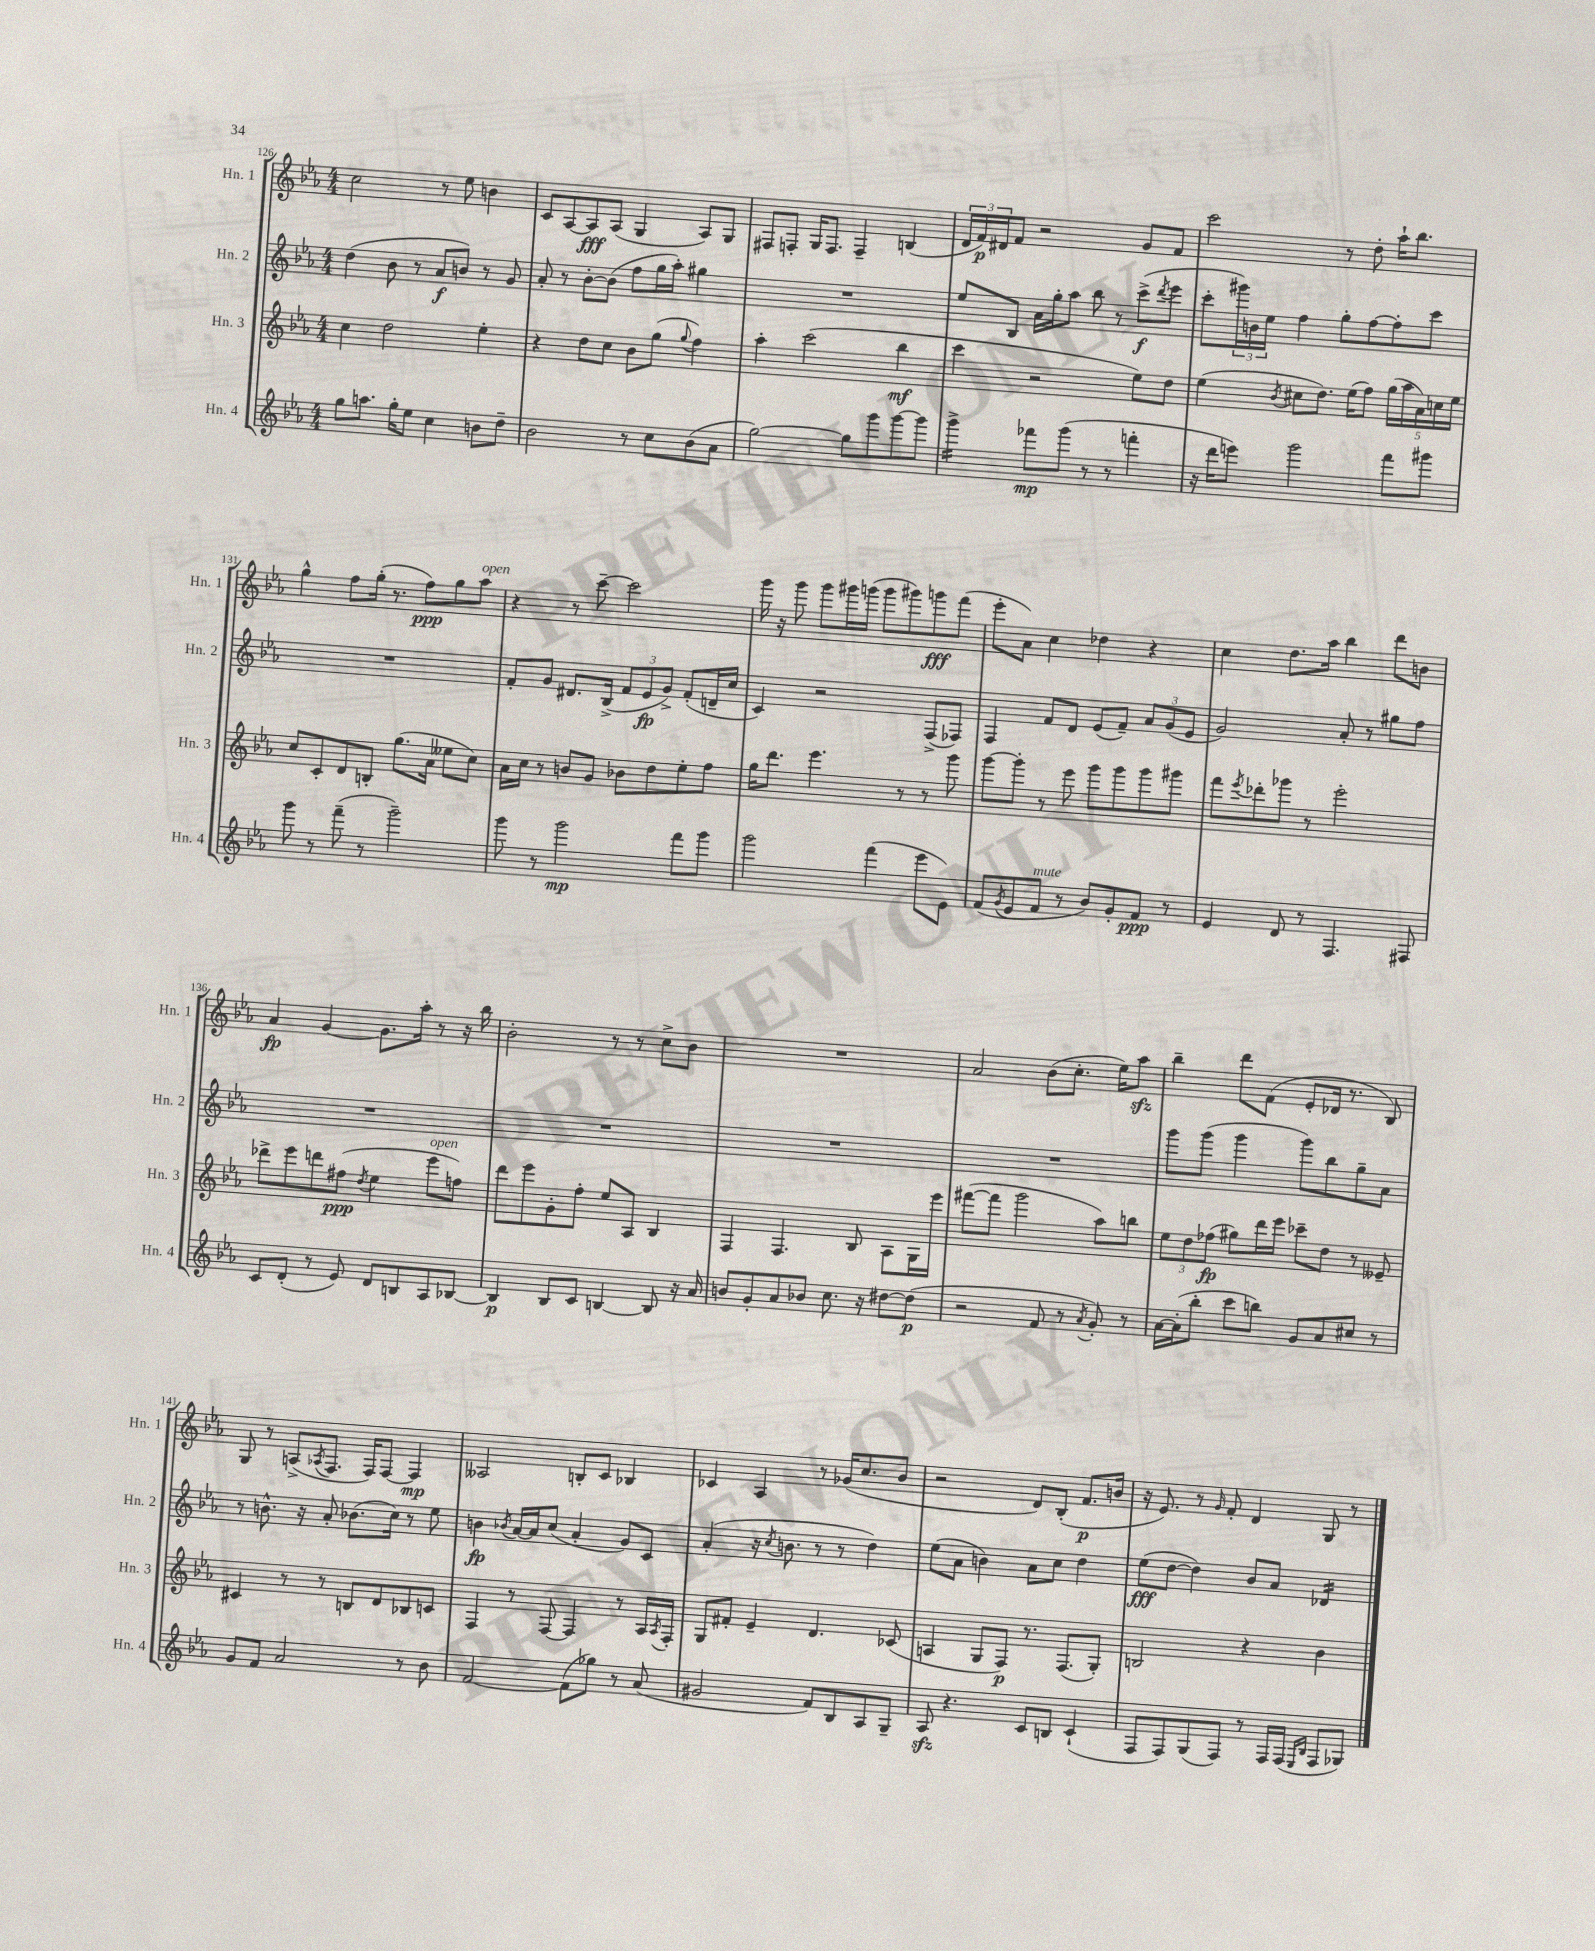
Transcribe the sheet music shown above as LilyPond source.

<<
\new StaffGroup <<
\new Staff = "s0" \with { instrumentName = "Hn. 1" shortInstrumentName = "Hn. 1" } {
    \clef treble \key ees \major \numericTimeSignature \time 4/4
    c''2 r8 ees''8 b'4 |
    c'8 aes8~ aes8\fff aes8( g4 aes8) g8 |
    fis8 f8-. g16 f8. f4-- b4( |
    \tuplet 3/2 { d'16 f'16\p) dis'16 } f'8 r2 g'8 f'8 |
    c'''2 r8 d''8-. aes''16-! bes''8. |
    g''4-^ f''8 g''16-.( r8. f''8\ppp) g''8 aes''8^\markup { \italic "open" } |
    r4 r8 c'''8~-- c'''2 |
    g'''16 r16 g'''8 g'''8 gis'''16 g'''16( g'''8 gis'''8) g'''8\fff f'''8( |
    ees'''8-. aes'8) c''4 des''4 r4 |
    c''4 d''8. aes''16 bes''4 d'''8 b'8 |
    aes'4\fp g'4~ g'8. aes''16-. r8 r16 bes''16 |
    bes'2-. r8 r8 c''8-> bes'8 |
    R1 |
    aes'2 bes'8( c''8.-. ees''16) aes''8\sfz |
    bes''4-- d'''8 f'8( ees'8-. des'16 r8. bes8) |
    g8 r8 a8->( \acciaccatura { aes8 } f8. f16) f8~ f4\mp |
    aeses2 b8-. c'8 bes4 |
    ces'4 aes4 r8 ges'16( c''8. bes'8 |
    r2 d'8) bes8-.( f'8.\p b'16 |
    r16 ees'8.) r8 \grace { g'16 } f'8-. d'4 g8 r8 \bar "|." |
}
\new Staff = "s1" \with { instrumentName = "Hn. 2" shortInstrumentName = "Hn. 2" } {
    \clef treble \key ees \major \numericTimeSignature \time 4/4
    d''4( bes'8 r8 aes'8\f b'8) r8 g'8 |
    aes'8-. r8 bes'8~-. bes'8( f''8 g''16 aes''16-.) gis''4 |
    R1 |
    ees''8 bes8 aes'16 g''16-. aes''8 bes''8 r8 c'''8->\f( \acciaccatura { d'''8 } ees'''8 |
    c'''8-. \tuplet 3/2 { gis'''16) b'16 ees''16 } f''4 g''8-. f''8~ f''8-. c'''8 |
    R1 |
    f'8-. g'8 dis'8. bes16->( \tuplet 3/2 { f'8 ees'8\fp g'8->) } f'8-.( d'16-- c''16 |
    c'4) r2 f8->( fes8) |
    f4 f'8 d'8 ees'8( f'8--) \tuplet 3/2 { aes'8 g'8( ees'8 } |
    g'2) aes'8-. r8 gis''8 f''8 |
    R1 |
    R1 |
    R1 |
    R1 |
    g'''8 g'''8( g'''4 g'''8) bes''8 g''8-- aes'8 |
    r8 b'8.-^ r16 aes'8-. bes'8.( c''16) r8 ees''8 |
    b'4\fp \acciaccatura { bes'8 } aes'16~ aes'16 c''8( aes'4-. g'8) c'8 |
    aes'4-.( r16 \acciaccatura { c''8 } b'8. r8 r8 d''4) |
    ees''8( aes'8 b'4) aes'8 c''8 d''4 |
    ees''8\fff( d''8~ d''4) bes'8 aes'8 des'4:16 \bar "|." |
}
\new Staff = "s2" \with { instrumentName = "Hn. 3" shortInstrumentName = "Hn. 3" } {
    \clef treble \key ees \major \numericTimeSignature \time 4/4
    c''4 d''2 ees''4-. |
    r4 d''8 c''8 bes'8 g''8( \appoggiatura { g''8 } f''4) |
    aes''4-. c'''2( bes''4\mf |
    c'''4 r2 ees''8) d''8 |
    ees''4( \acciaccatura { bes'8 } cis''8 d''8.) ees''16( f''8) \tuplet 5/4 { g''16( aes''16 aes'16) c''16 ees''16 } |
    c''8 c'8-. d'8 b8-. g''8.( aes'16 eeses''8 c''8) |
    aes'16 c''16 r8 b'8 g'8 bes'8 d''8 ees''8-. f''8 |
    g''16 d'''8. ees'''4. r8 r8 g'''8 |
    g'''8~ g'''8-. r8 ees'''8 g'''8 g'''8 g'''8 gis'''8 |
    f'''8 \acciaccatura { ees'''8 } des'''8-. ges'''8 r8 ees'''2-. |
    des'''8-> ees'''8 d'''8 fis''8\ppp( \acciaccatura { d''8 } ees''4 ees'''8^\markup { \italic "open" } f''8) |
    d'''8 ees'''8 g'8-. f''8-. ees''8 aes8 bes4 |
    f4 f4. bes8 aes8 g16 ees'''16 |
    fis'''8~( fis'''8 g'''2 aes''8) b''8 |
    \tuplet 3/2 { ees''8 d''8 fes''8\fp( } gis''8) d'''16 ees'''16 ces'''8-- d''8 r8 eeses'8-- |
    cis'4 r8 r8 b8 d'8 bes8 c'8 |
    f4 r8 f8~ f4 r8 aes16 \acciaccatura { aes8 } f16-. |
    g8 fis'8-. ees'4-- d'4. ces'8( |
    a4 g8 f8\p) r8. f8.( g8-.) |
    b2 r4 bes'4 \bar "|." |
}
\new Staff = "s3" \with { instrumentName = "Hn. 4" shortInstrumentName = "Hn. 4" } {
    \clef treble \key ees \major \numericTimeSignature \time 4/4
    g''8 a''8. g''16-. ees''8 c''4 b'8 d''8-- |
    bes'2 r8 c''8 bes'8( aes'8 |
    g''2~) g''8 g'''8 g'''8~ g'''8 |
    g'''4:16-> fes'''8\mp g'''8( r8 r8 f'''4-. |
    r16 d'''16 e'''8) g'''2 f'''8 gis'''8 |
    g'''8 r8 f'''8--( r8 g'''2--) |
    g'''8 r8 g'''2\mp f'''8 g'''8 |
    g'''2 f'''4( ees'''8 ees'8) |
    f'8( \acciaccatura { g'8 } ees'8 f'8^\markup { \italic "mute" } r8 bes'8) g'8-. f'8\ppp r8 |
    ees'4 d'8 r8 f4. fis8 |
    c'8 d'8-.( r8 ees'8) d'8 b8 aes8 bes8~ |
    bes4\p bes8 c'8 b4~ b8 r16 aes'16 |
    b'8 g'8-. aes'8 bes'8 c''8. r16 dis''8~ dis''8\p( |
    r2 f'8 r8 \acciaccatura { aes'8 } g'8-.) r8 |
    aes'16~ aes'16-.( bes''8-. c'''8 b''8) g'8 aes'8 cis''8 r8 |
    g'8 f'8 aes'2 r8 bes'8 |
    f'2~ f'8( ges''8) r8 aes'8( |
    gis'2 f'8) bes8 aes8 g8-- |
    aes8\sfz r4. c'8 b8 c'4-!( |
    f8 f8) g8( f8) r8 f16 f16( \grace { ees16 bes16 } f8 ges8) \bar "|." |
}
>>
>>
\layout { \context { \Score currentBarNumber = #126 } }
